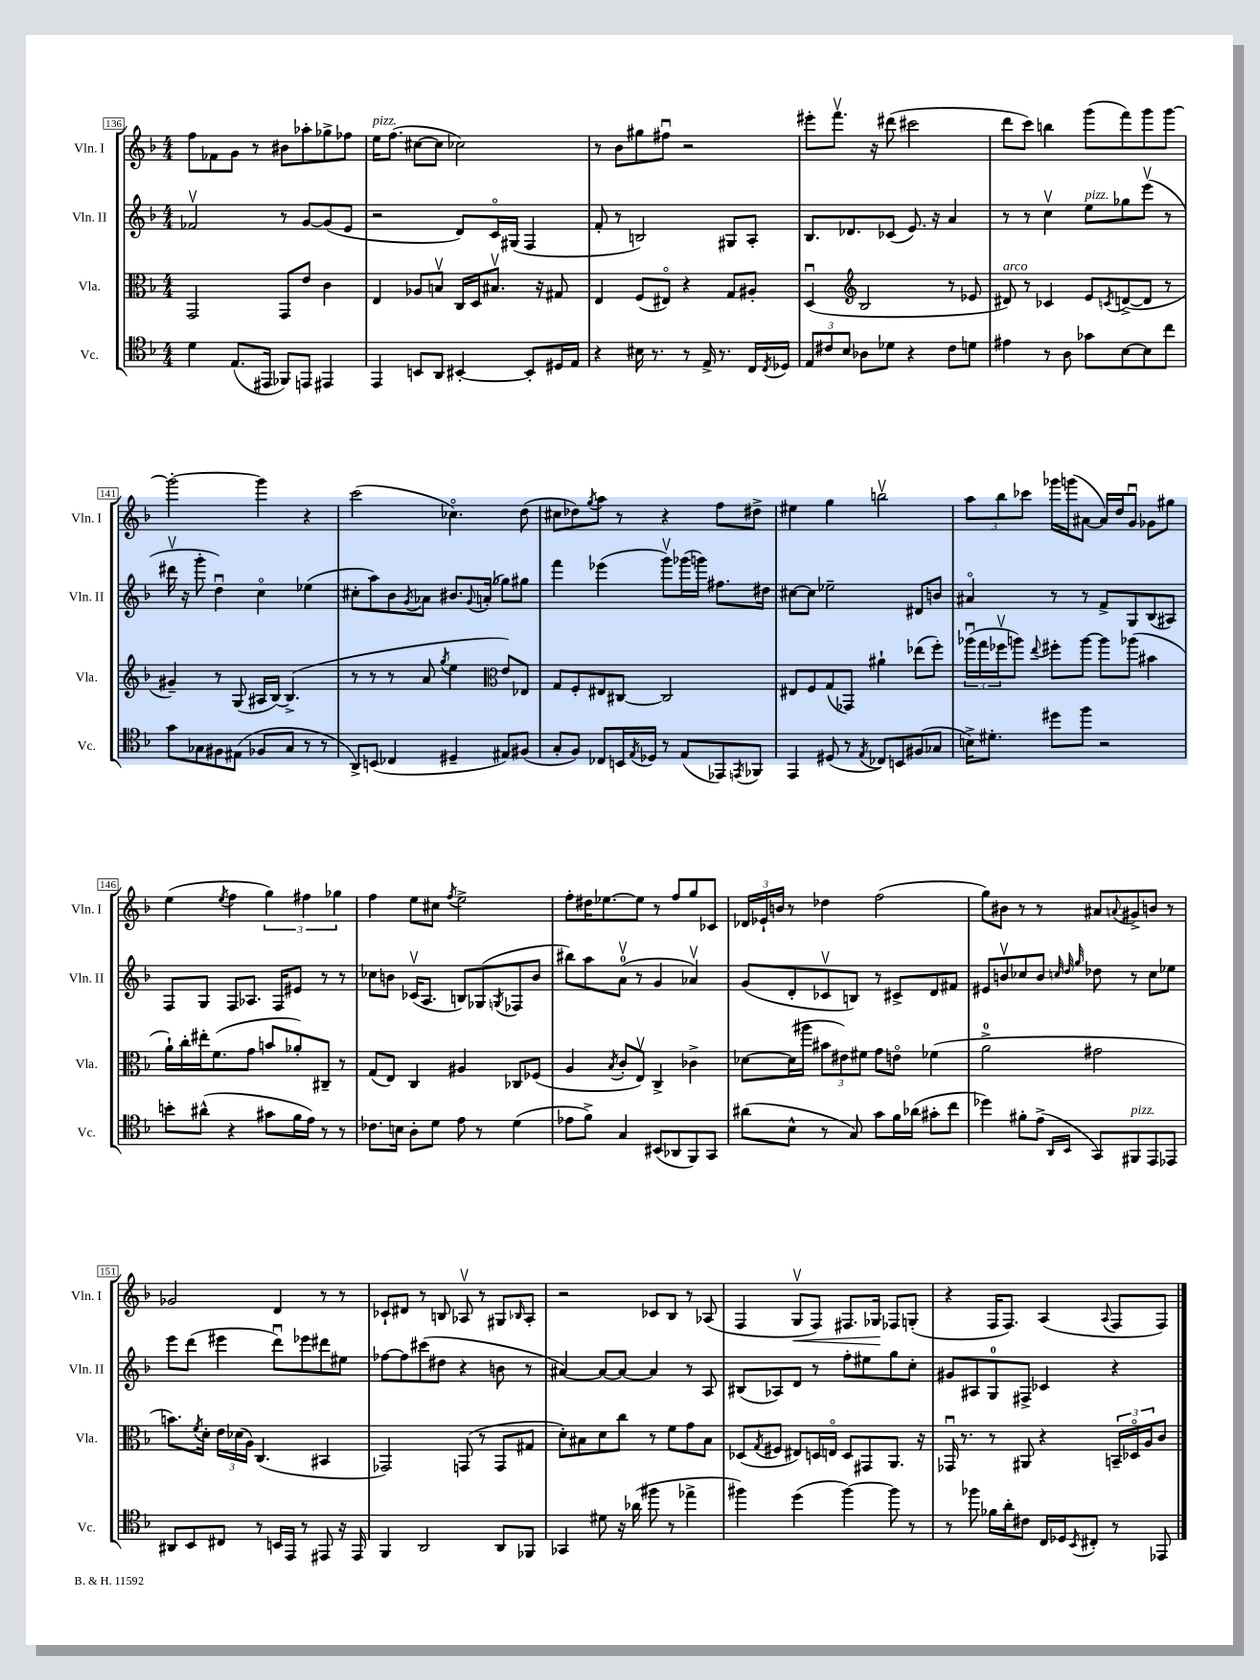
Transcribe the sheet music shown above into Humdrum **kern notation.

**kern	**kern	**kern	**kern
*staff4	*staff3	*staff2	*staff1
*clefC4	*clefC3	*clefG2	*clefG2
*k[b-]	*k[b-]	*k[b-]	*k[b-]
*M4/4	*M4/4	*M4/4	*M4/4
4d	2GG	2f-v	8ff
.	.	.	8f-
(8.E	.	.	8g
.	.	.	8r
16EE#	.	.	.
8FF-)	8GG	8r	8b#
8EE	8e	[8g	8aa-'
4EE#	4c	(8g]	8gg-^
.	.	8e	8ff-
=	=	=	=
4EE	4E	2r	16ee
.	.	.	(8.ff
8BB	8A-	.	[8cc#
8AA	8Bv	.	8cc#]
[4BB#'	16C	8d)	2cc-)
.	16D	.	.
.	8.B#v	16co	.
.	.	(16G#	.
8BB#']	.	4F	.
.	16r	.	.
16D#	8G#	.	.
16E	.	.	.
=	=	=	=
4r	4E	8f'	8r
.	.	8r	8b-
16B#	(8F	2B)	8gg#
8.r	.	.	.
.	8E#o)	.	8ff#u
8r	4r	.	2r
16E^	.	.	.
8.r	.	.	.
.	8G	8G#	.
16C	8A#'	8A'	.
8qC	.	.	.
16D-	.	.	.
=	=	=	=
12E	(4Du	8.B-	8eee#'
12c#	.	.	.
.	.	.	8.fffv
12B-	.	.	.
.	.	8.d-	.
*	*clefG2	*	*
8A-	2B-	.	.
.	.	.	16r
8d-	.	(8c-	(8ddd#
4r	.	8.e)	2ccc#
.	.	16r	.
8c#	8r	4a	.
8d	8e-	.	.
=	=	=	=
4e#	8d#)	8r	8ddd
.	8r	8r	8ccc)
8r	4c-	4ccv	4bb
8A	.	.	.
8g-	8e	8ee	(8ggg
.	8qc	.	.
[8B-	([8d^	8gg-	8fff)
8B-]	8d]	(8eeev	8ggg
8cc	8r	8r	[8ggg
=	=	=	=
8g	4g#~)	16ddd#v	2ggg'_
.	.	16r	.
8G-	.	8ggg'	.
8F#	8r	4ddu)	.
(8E#	(8G	.	.
8F-	16A#	4cco	4ggg]
.	[16B-)	.	.
8G-	(4.B-^]	.	.
8r	.	(4ee-	4r
8r	.	.	.
=	=	=	=
8AA^)	8r	8cc#'	(2ccc
(8BB	8r	8aa)	.
4C-	8r	8b-	.
.	.	8qg	.
.	8a	8a-	.
.	8qgg	.	.
4D#~	4ee	8.b#	4.cc-o)
.	.	8qqg	.
.	.	(16a'	.
*	*clefC3	*	*
8E#)	8e)	8gg-)	.
(8F#	8E-	8gg#	(8dd
=	=	=	=
8G'	8G	4fff	8cc#
8F)	8F'	.	8dd-)
.	.	.	8qgg
8C-	8E#	(4eee-	8aa
16BB	[8C#	.	8r
8qE	.	.	.
16D-	.	.	.
8r	2C#]	8gggv)	4r
(8E	.	(16ggg-	.
.	.	16ggg)	.
8EE-)	.	8.ff#	8ff
8qEE	.	.	.
8FF-	.	.	8dd#^
.	.	16dd#	.
=	=	=	=
4EE	8E#	[8cc#	4ee#
.	8F	8cc#]	.
(8D#	(8G	2ee-~	4gg
8r	8GG-)	.	.
8qE	.	.	.
8C-)	4a#`	.	2bbv
8BB	.	.	.
(8F#	(8ee-	8d#	.
8G-	8ff')	8b	.
=	=	=	=
16B^)	(24aa-u	4a#o	12aa
.	24gg	.	.
8.d#'	.	.	.
.	24ff-v	.	12bb-
.	8aa)	.	.
.	.	.	12ccc-
.	8qqee	.	.
8dd#	8ff#'	8r	16ggg-
.	.	.	(16ggg
8ff	[8aa	8r	[8a#
2r	8aa]	8f^	16a#])
.	.	.	16dd
.	(8aa-	8G	8gu
.	4b#	(8B-	8g-
.	.	8A#)	8gg#
=	=	=	=
8b'	16a`)	8F	(4ee
.	16cc'	.	.
(8a#^^	16ee#'	8G	.
.	(8.f	.	.
.	.	.	8qee
4r	.	8F	4ff
.	8g	8.A-	.
8g#	8b	.	6gg)
.	.	16F	.
16f	8a-')	8e#	.
.	.	.	6ff#
16e)	.	.	.
8r	8C#~	8r	.
.	.	.	6gg-
8r	8r	8r	.
=	=	=	=
8.c-	(8G	8cc-	4ff
.	8E)	8b	.
16B	.	.	.
8A'	4C	(16c-v	8ee
.	.	8.A	.
8d	.	.	8cc#
.	.	.	8qff
8e	4A#	8B)	2ee^
8r	.	(8G-	.
.	.	8qG	.
(4d	8C-	8F-	.
.	(8F-	8b	.
=	=	=	=
8e-	4A	8bb#)	8ff'
8f^)	.	8aa	16dd#
.	.	.	[8.ee-
.	8qB-	.	.
4G	8c'	(8av	.
.	8Ev)	8r	8ee-]
(8BB#	4C^	4g	8r
8AA-	.	.	8ff
8FF)	4c-^	4a-v)	8gg
8GG	.	.	8c-
=	=	=	=
(8a#	[8d-	(8g	24d-
.	.	.	24e-`
.	.	.	24b
8B-^^	(16d-]	8d'	8r
.	16aa#	.	.
8r	12b#	8c-v	4dd-
.	12e#)	.	.
8G)	.	8B)	.
.	12f#	.	.
8g	8g	8r	(2ff
16f	8eo	8c#^	.
(16a-	.	.	.
8g#'	(4f-	8d	.
8cc	.	8f#	.
=	=	=	=
4dd-)	2a^	8e#	8gg)
.	.	8bv	8b#
8f#'	.	8cc-	8r
(8e^	.	8b	8r
.	.	32qqcc	.
16qqAA	.	32qqdd	.
16qqBB-	.	32qqgg	.
8GG)	2g#	8dd-	8a#
.	.	.	8qqa
8FF#	.	8r	8g#^
8EE	.	8cc	8b
8EE-	.	8ee-	8r
=	=	=	=
8AA#	8.b)	8eee	2g-
8BB-	.	(8ddd	.
.	8qf	.	.
.	16d'	.	.
8C#	24e	4eee#	.
.	(24d-	.	.
.	24A)	.	.
8r	(4.C	.	.
16BB	.	8dddu)	4d
16EE	.	.	.
8r	.	8eee-	.
8EE#	4BB#	8ddd#	8r
16r	.	8ee#	8r
16EE#	.	.	.
=	=	=	=
4FF	2GG-)	[8ff-	8c-`
.	.	8ff-]	8d#
2AA	.	(8ccc#	8r
.	.	8dd#	8B
.	(8GG	4r	8A-v
.	8r	.	8r
8AA	8GG	8b	8G#
.	.	.	16qqB-
8FF-	8G#	8r	8A-'
=	=	=	=
4GG-	8d')	[4a#)	2r
.	8B#	.	.
8d#	8d	8a#_	.
16r	8cc	8a#_	.
(16a-	.	.	.
8ff#	8r	4a#]	8c-
8r	8f	.	8B-
4ee-^	8g	8r	8r
.	8B#	8A	(8A-
=	=	=	=
4ff#)	(8D-	(8B#	4F
.	8qG	.	.
.	8F#	8A-)	.
(4dd	8E#)	8d	8Gv
.	16D	8r	8F)
.	16Eo	.	.
[4ff#)	8D	8ff'	8.F#
.	8GG#	8ee#	.
.	.	.	16G-
8ff#]	8.AA	8gg	8F-
8r	.	8cc'	(8G'
.	16r	.	.
=	=	=	=
8r	16GG-u	8g#	4r
.	8.r	.	.
8ff-	.	8A#	.
16f-	8r	8G	16F
16a'	.	.	8.F)
8c#	8AA#	8F#^	.
16C	4r	4c-	(4A
16D-	.	.	.
8qBB-	.	.	.
8C#'	.	.	.
.	.	.	8qqA
8r	24BB~	4r	8F
.	24D-o	.	.
.	24A	.	.
8EE-	8c	.	8F)
==	==	==	==
*-	*-	*-	*-
